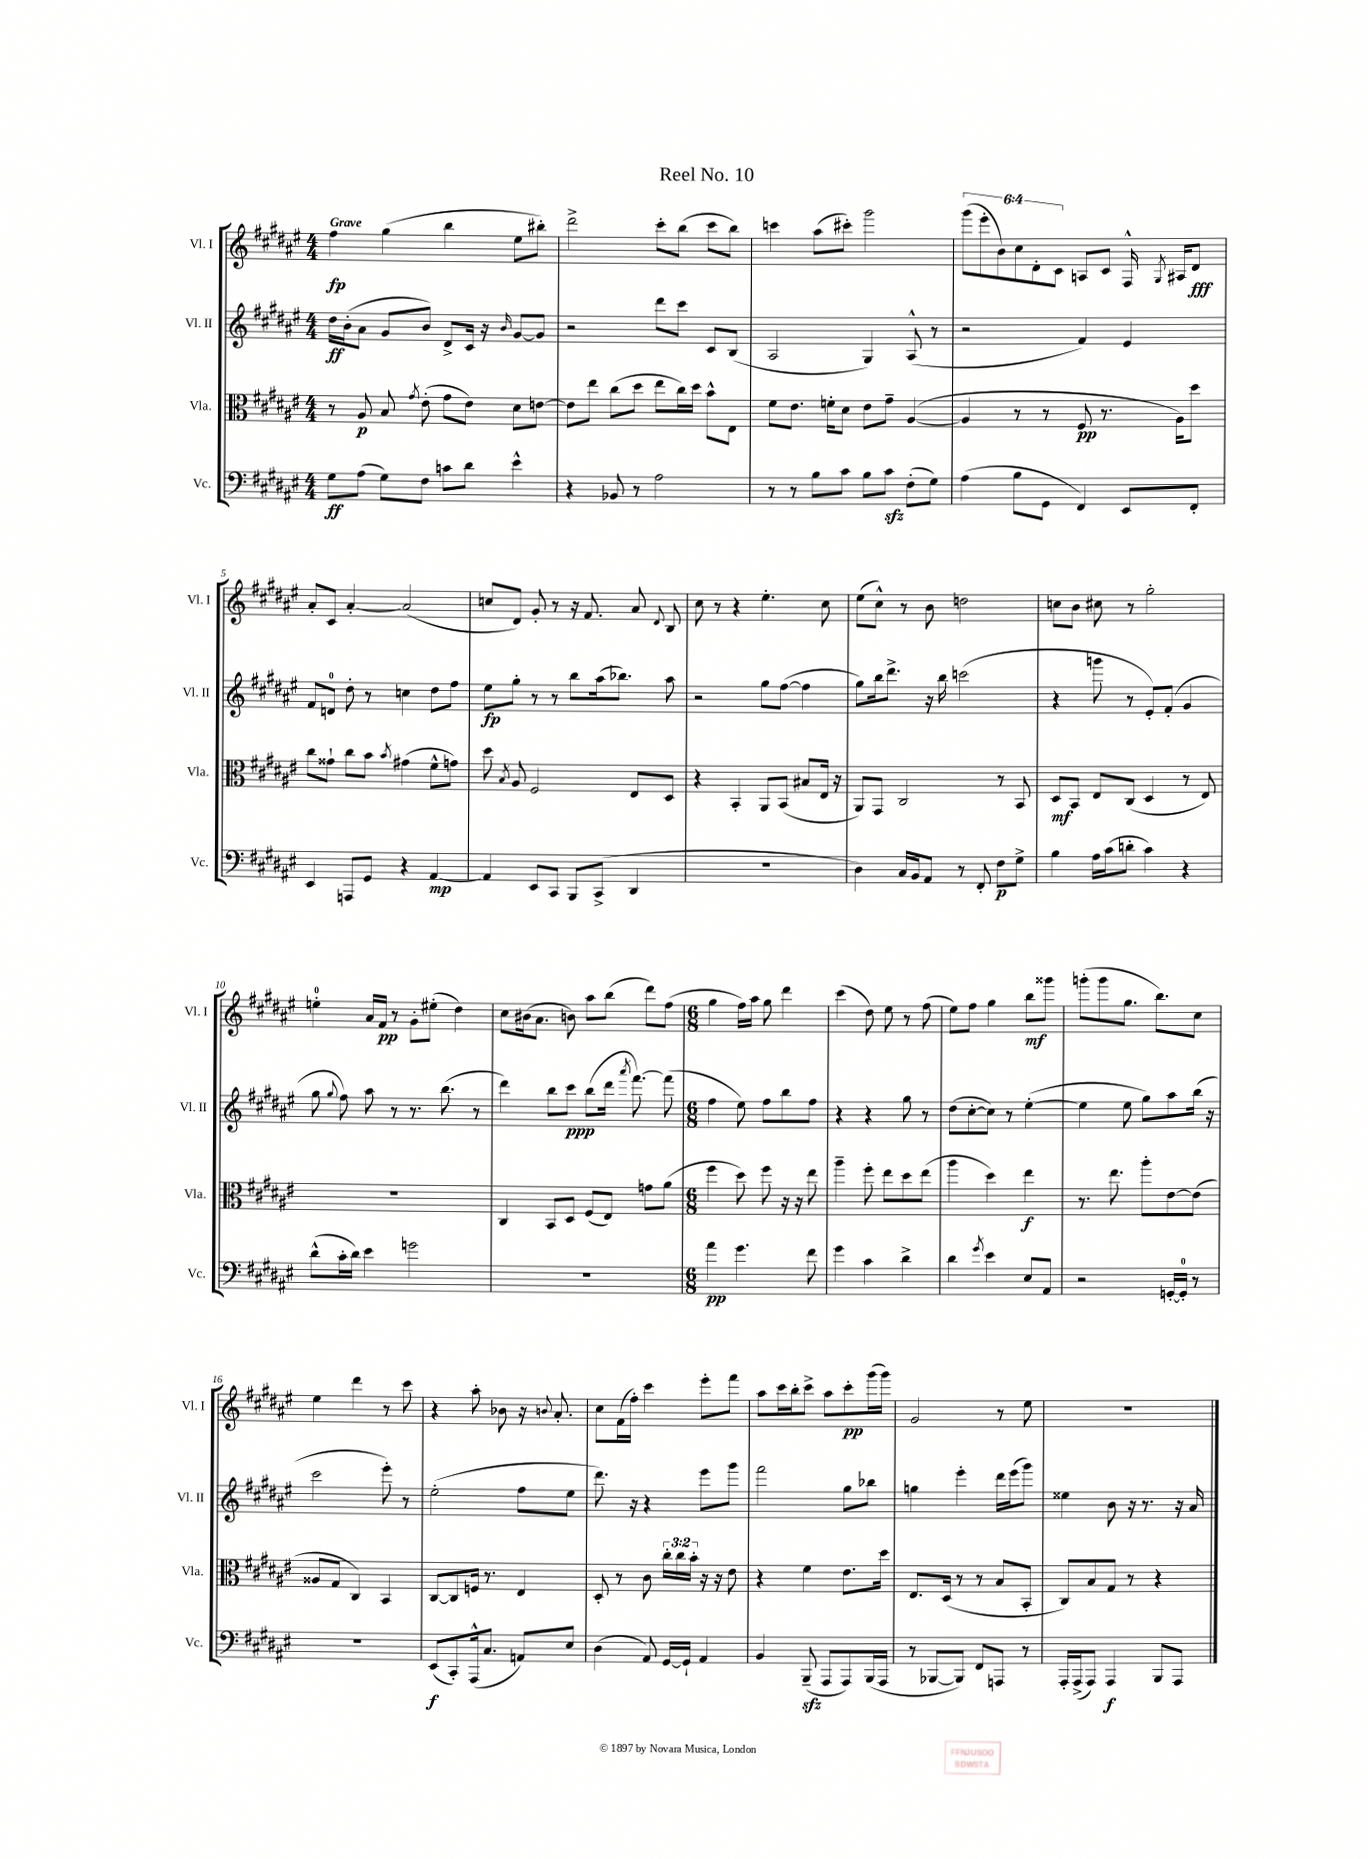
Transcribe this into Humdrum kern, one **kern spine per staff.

**kern	**dynam	**kern	**dynam	**kern	**dynam	**kern	**dynam
*part4	*part4	*part3	*part3	*part2	*part2	*part1	*part1
*staff4	*staff4	*staff3	*staff3	*staff2	*staff2	*staff1	*staff1
*I"Vc.	*	*I"Vla.	*	*I"Vl. II	*	*I"Vl. I	*
*I'Vc.	*	*I'Vla.	*	*I'Vl. II	*	*I'Vl. I	*
*clefF4	*	*clefC3	*	*clefG2	*	*clefG2	*
*k[f#c#g#d#a#e#]	*	*k[f#c#g#d#a#e#]	*	*k[f#c#g#d#a#e#]	*	*k[f#c#g#d#a#e#]	*
*M4/4	*	*M4/4	*	*M4/4	*	*M4/4	*
=1	=1	=1	=1	=1	=1	=1	=1
!	!	!	!	!	!	!LO:TX:a:B:t=Grave	!
8G#\L	ff	8r	.	16dd#\LL	ff	4ff#\	fp
.	.	.	.	(16b'\J	.	.	.
(8A#\J	.	8A#/	p	8a#\J	.	.	.
8G#\L)	.	8B/	.	8g#/L	.	(4gg#\	.
.	.	8qg#/	.	.	.	.	.
8F#\J	.	(8e#'\	.	8b/J)	.	.	.
8cn\L	.	8g#\L	.	8d#^/L	.	4bb\	.
8d#\J	.	8e#\J)	.	16c#/Jk	.	.	.
.	.	.	.	16r	.	.	.
.	.	.	.	16qqb/	.	.	.
4e#^^\	.	8d#\L	.	[8g#/L	.	8ee#\L	.
.	.	[8en\J	.	8g#/J]	.	8bb#X'\J)	.
=2	=2	=2	=2	=2	=2	=2	=2
4r	.	8e\L]	.	2r	.	2ddd#^\	.
.	.	8ee#\J	.	.	.	.	.
8BB-X/	.	(8cc#\L	.	.	.	.	.
8r	.	8dd#\J	.	.	.	.	.
2A#\	.	8ee#\L	.	8ddd#\L	.	8ccc#'\L	.
.	.	16cc#\L)	.	8ccc#\J	.	(8bb\J	.
.	.	16dd#\JJ	.	.	.	.	.
.	.	8b^^\L	.	8c#/L	.	8ccc#\L	.
.	.	8E#\J	.	(8B/J	.	8bb\J)	.
=3	=3	=3	=3	=3	=3	=3	=3
8r	.	8f#\L	.	2A#/	.	4cccn\	.
8r	.	8.e#\J	.	.	.	.	.
8B\L	.	.	.	.	.	(8aa#\L	.
.	.	16fn'\KL	.	.	.	.	.
8c#\J	.	8d#\J	.	.	.	8ccc#X'\J)	.
8B\L	.	8e#\L	.	4G#/)	.	2ggg#\	.
8c#zz\J	.	8g#~\J	.	.	.	.	.
(8F#'\L	.	([4A#/	.	(8A#^^/	.	.	.
8G#\J)	.	.	.	8r	.	.	.
=4	=4	=4	=4	=4	=4	=4	=4
(4A#\	.	4A#/]	.	2r	.	(12ggg#\L	.
.	.	.	.	.	.	12eee#'\	.
.	.	.	.	.	.	12b\)	.
8B\L	.	8r	.	.	.	12cc#\	.
.	.	.	.	.	.	12d#'\	.
8GG#\J	.	8r	.	.	.	.	.
.	.	.	.	.	.	12c#\J	.
4FF#/)	.	8F#/	pp	4f#/)	.	8An/L	.
.	.	8.r	.	.	.	8c#/J	.
8EE#/L	.	.	.	4e#/	.	16F#^^/	.
.	.	.	.	.	.	8qG#/	.
.	.	16A#\KL)	.	.	.	16A#X/KL	.
8FF#'/J	.	8dd#\J	.	.	.	8d#/J	fff
!!LO:LB:g=z
=5	=5	=5	=5	=5	=5	=5	=5
4EE#/	.	8cc#\L	.	8f#/L	.	8a#'/L	.
.	.	8g##X`\J	.	8dn/J	.	8c#/J	.
8AAAn/L	.	8cc#\L	.	8dd#'\	.	[4a#'/	.
8GG#/J	.	8b\J	.	8r	.	.	.
.	.	8qb/	.	.	.	.	.
4r	.	(4g#X\	.	4ccn\	.	(2a#/]	.
[4AA#/	mp	8f#^^\L	.	8dd#\L	.	.	.
.	.	8gn\J)	.	8ff#\J	.	.	.
=6	=6	=6	=6	=6	=6	=6	=6
4AA#/]	.	8dd#\	.	8ee#\L	fp	8ccn/L	.
.	.	8qB/	.	.	.	.	.
.	.	8A#/	.	8gg#'\J	.	8d#/J)	.
8EE#/L	.	2F#/	.	8r	.	8g#'/	.
8CC#/J	.	.	.	8r	.	8r	.
8BBB/L	.	.	.	8bb\L	.	16r	.
.	.	.	.	.	.	8.f#/	.
(8CC#^/J	.	.	.	(16aa#\k	.	.	.
.	.	.	.	8.bb-X\J)	.	.	.
4DD#/	.	8E#/L	.	.	.	8a#/	.
.	.	.	.	.	.	8qqd#/	.
.	.	8D#/J	.	8aa#\	.	8B/	.
=7	=7	=7	=7	=7	=7	=7	=7
1r	.	4r	.	2r	.	8cc#\	.
.	.	.	.	.	.	8r	.
.	.	4BB'/	.	.	.	4r	.
.	.	8AA#/L	.	8gg#\L	.	4.ee#'\	.
.	.	(8BB/J	.	([8ff#\J	.	.	.
.	.	8B#X/L	.	4ff#\]	.	.	.
.	.	16E#/Jk	.	.	.	8cc#\	.
.	.	16r	.	.	.	.	.
=8	=8	=8	=8	=8	=8	=8	=8
4D#\)	.	8AA#/L)	.	8gg#\L)	.	(8ee#\L	.
.	.	8GG#/J	.	16bb\k	.	8cc#^^\J)	.
.	.	.	.	8.ddd#^\J	.	.	.
16C#/LL	.	2C#/	.	.	.	8r	.
16BB/J	.	.	.	.	.	.	.
8AA#/J	.	.	.	16r	.	8b\	.
.	.	.	.	16bb\	.	.	.
8r	.	.	.	(2cccn\	.	2ddn\	.
8FF#'/	.	.	.	.	.	.	.
8F#\L	p	8r	.	.	.	.	.
8G#^\J	.	8BB/	.	.	.	.	.
=9	=9	=9	=9	=9	=9	=9	=9
4B\	.	8D#/L	mf	4r	.	8ccn\L	.
.	.	8BB/J	.	.	.	8b\J	.
16A#\LL	.	8E#/L	.	8gggn\	.	8cc#X\	.
(16c#\J	.	.	.	.	.	.	.
8dn'\J	.	(8C#/J	.	8r	.	8r	.
4c#\)	.	4D#/	.	8e#'/L)	.	2gg#'\	.
.	.	.	.	(8f#'/J	.	.	.
4r	.	8r	.	4g#/	.	.	.
.	.	8E#/)	.	.	.	.	.
!!LO:LB:g=z
=10	=10	=10	=10	=10	=10	=10	=10
(8d#^^\L	.	1r	.	8gg#\	.	4een'\	.
.	.	.	.	8qqgg#/	.	.	.
16c#'\L	.	.	.	8ff#\)	.	.	.
16d#\JJ)	.	.	.	.	.	.	.
4e#\	.	.	.	8aa#\	.	16a#/LL	.
.	.	.	.	.	.	16f#/JJ	pp
.	.	.	.	8r	.	8r	.
2gn\	.	.	.	8.r	.	8g#'\L	.
.	.	.	.	.	.	(8ee#X'\J	.
.	.	.	.	(8.bb\	.	.	.
.	.	.	.	.	.	4dd#\)	.
.	.	.	.	8r	.	.	.
=11	=11	=11	=11	=11	=11	=11	=11
1r	.	4C#/	.	4ddd#\)	.	8cc#\L	.
.	.	.	.	.	.	(16b#X\k	.
.	.	.	.	.	.	8.a#\J	.
.	.	8BB/L	.	8bb\L	.	.	.
.	.	8D#/J	.	8ccc#\J	ppp	8bn\)	.
.	.	(8F#/L	.	(8bb\L	.	8aa#\L	.
.	.	8E#/J)	.	16ddd#\Jk	.	(8bb\J	.
.	.	.	.	8qaaa#/	.	.	.
.	.	.	.	[8.fff#\)	.	.	.
.	.	8gn\L	.	.	.	8ddd#\L)	.
.	.	(8a#\J	.	(8fff#\]	.	(8ff#\J	.
=12	=12	=12	=12	=12	=12	=12	=12
*M6/8	*	*M6/8	*	*M6/8	*	*M6/8	*
4a#\	pp	4ff#\	.	4ff#\	.	4gg#\	.
4.g#\	.	8dd#\)	.	8ee#\)	.	16ff#\LL)	.
.	.	.	.	.	.	16aa#\JJ	.
.	.	8ff#\	.	8ff#\L	.	8gg#\	.
.	.	16r	.	8bb\	.	4ddd#\	.
.	.	16r	.	.	.	.	.
8f#\	.	8ee#\	.	8ff#\J	.	.	.
=13	=13	=13	=13	=13	=13	=13	=13
4g#\	.	4aa#~\	.	4r	.	(4ccc#\	.
4c#\	.	8ff#'\	.	4r	.	8dd#\)	.
.	.	8ee#\L	.	.	.	8ee#\	.
4d#^\	.	8dd#\	.	8gg#\	.	8r	.
.	.	(8ee#\J	.	8r	.	(8ff#\	.
=14	=14	=14	=14	=14	=14	=14	=14
4d#\	.	4aa#\	.	(8dd#\L	.	8ee#\L)	.
.	.	.	.	[8cc#'\	.	8ff#\J	.
8qg#/	.	.	.	.	.	.	.
4e#\	.	4dd#\)	.	8cc#\J])	.	4gg#\	.
.	.	.	.	8r	.	.	.
8E#/L	.	4ee#\	f	([4ee#'\	.	8bb\L	mf
8AA#/J	.	.	.	.	.	8ggg##X\J	.
=15	=15	=15	=15	=15	=15	=15	=15
2r	.	8.r	.	4ee#\]	.	(8gggn'\L	.
.	.	.	.	.	.	8ggg\	.
.	.	8.ee#\	.	.	.	.	.
.	.	.	.	8ee#\	.	8.gg#\J	.
.	.	8aa#'\L	.	8gg#\L)	.	.	.
.	.	.	.	.	.	8.bb\L)	.
[16GGn'/LL	.	[8e#\	.	8aa#\	.	.	.
16GG'/JJ]	.	.	.	.	.	.	.
8r	.	(8e#\J]	.	(16bb\Jk	.	8cc#\J	.
.	.	.	.	16r	.	.	.
!!LO:LB:g=z
=16	=16	=16	=16	=16	=16	=16	=16
2.r	.	8A##X/L	.	2ccc#\	.	4ee#\	.
.	.	8G#/J	.	.	.	.	.
.	.	4C#/)	.	.	.	4ddd#\	.
.	.	4BB/	.	8eee#'\)	.	8r	.
.	.	.	.	8r	.	8ccc#\	.
=17	=17	=17	=17	=17	=17	=17	=17
(8EE#/L	f	[8C#/L	.	(2ee#'\	.	4r	.
8CC#'/)	.	8C#/]	.	.	.	.	.
(16AAA#^^/k	.	16Fn/Jk	.	.	.	8aa#'\	.
8.C#/J	.	8.r	.	.	.	.	.
.	.	.	.	.	.	8b-X\	.
8AAn/L)	.	4E#/	.	8ff#\L	.	16r	.
.	.	.	.	.	.	8qqbn/	.
.	.	.	.	.	.	8.a#'/	.
8E#/J	.	.	.	8ee#\J	.	.	.
=18	=18	=18	=18	=18	=18	=18	=18
(4D#\	.	8D#'/	.	8.ddd#\)	.	8cc#\L	.
.	.	8r	.	.	.	(16f#\L	.
.	.	.	.	16r	.	16ff#'\JJ)	.
8AA#/)	.	8c#\	.	4r	.	4ccc#\	.
[16GG#/LL	.	24cc#'\LL	.	.	.	.	.
.	.	24cc#\	.	.	.	.	.
16GG#`/JJ]	.	.	.	.	.	.	.
.	.	24b'\JJ	.	.	.	.	.
4AA#/	.	16r	.	8eee#\L	.	8eee#'\L	.
.	.	16r	.	.	.	.	.
.	.	8e#\	.	8ggg#\J	.	8fff#\J	.
=19	=19	=19	=19	=19	=19	=19	=19
4BB/	.	4r	.	2fff#\	.	8aa#\L	.
.	.	.	.	.	.	16ccc#\L	.
.	.	.	.	.	.	16bb'\J	.
(8BBBzz~/	.	4f#\	.	.	.	8ccc#^\J	.
8AAA#/L	.	.	.	.	.	8aa#\L	.
8AAA#/)	.	8.e#\L	.	8gg#\L	.	8ccc#'\	pp
(16BBB/L	.	.	.	8bb-X\J	.	(16ggg#\L	.
16AAA#/JJ	.	16dd#\Jk	.	.	.	16ggg#\JJ)	.
=20	=20	=20	=20	=20	=20	=20	=20
8r	.	8.E#/L	.	4ggn\	.	2g#/	.
[8BBB-X/L	.	.	.	.	.	.	.
.	.	(16D#/Jk	.	.	.	.	.
8BBB-/J])	.	8r	.	4eee#'\	.	.	.
8FF#/L	.	8r	.	.	.	.	.
8AAAn/J	.	8B/L	.	16ddd#\LL	.	8r	.
.	.	.	.	(16eee#\J	.	.	.
8r	.	8BB'/J	.	8ggg#\J)	.	8ee#\	.
=21	=21	=21	=21	=21	=21	=21	=21
16AAA#'/LL	.	8C#/L)	.	4ee##X\	.	2.r	.
(16AAA#^/J	.	.	.	.	.	.	.
8AAA#/J)	.	8B/	.	.	.	.	.
4AAA#/	f	8G#/J	.	8b\	.	.	.
.	.	8r	.	16r	.	.	.
.	.	.	.	8.r	.	.	.
8BBB/L	.	4r	.	.	.	.	.
8AAA#/J	.	.	.	16r	.	.	.
.	.	.	.	16a#/	.	.	.
==	==	==	==	==	==	==	==
*-	*-	*-	*-	*-	*-	*-	*-
